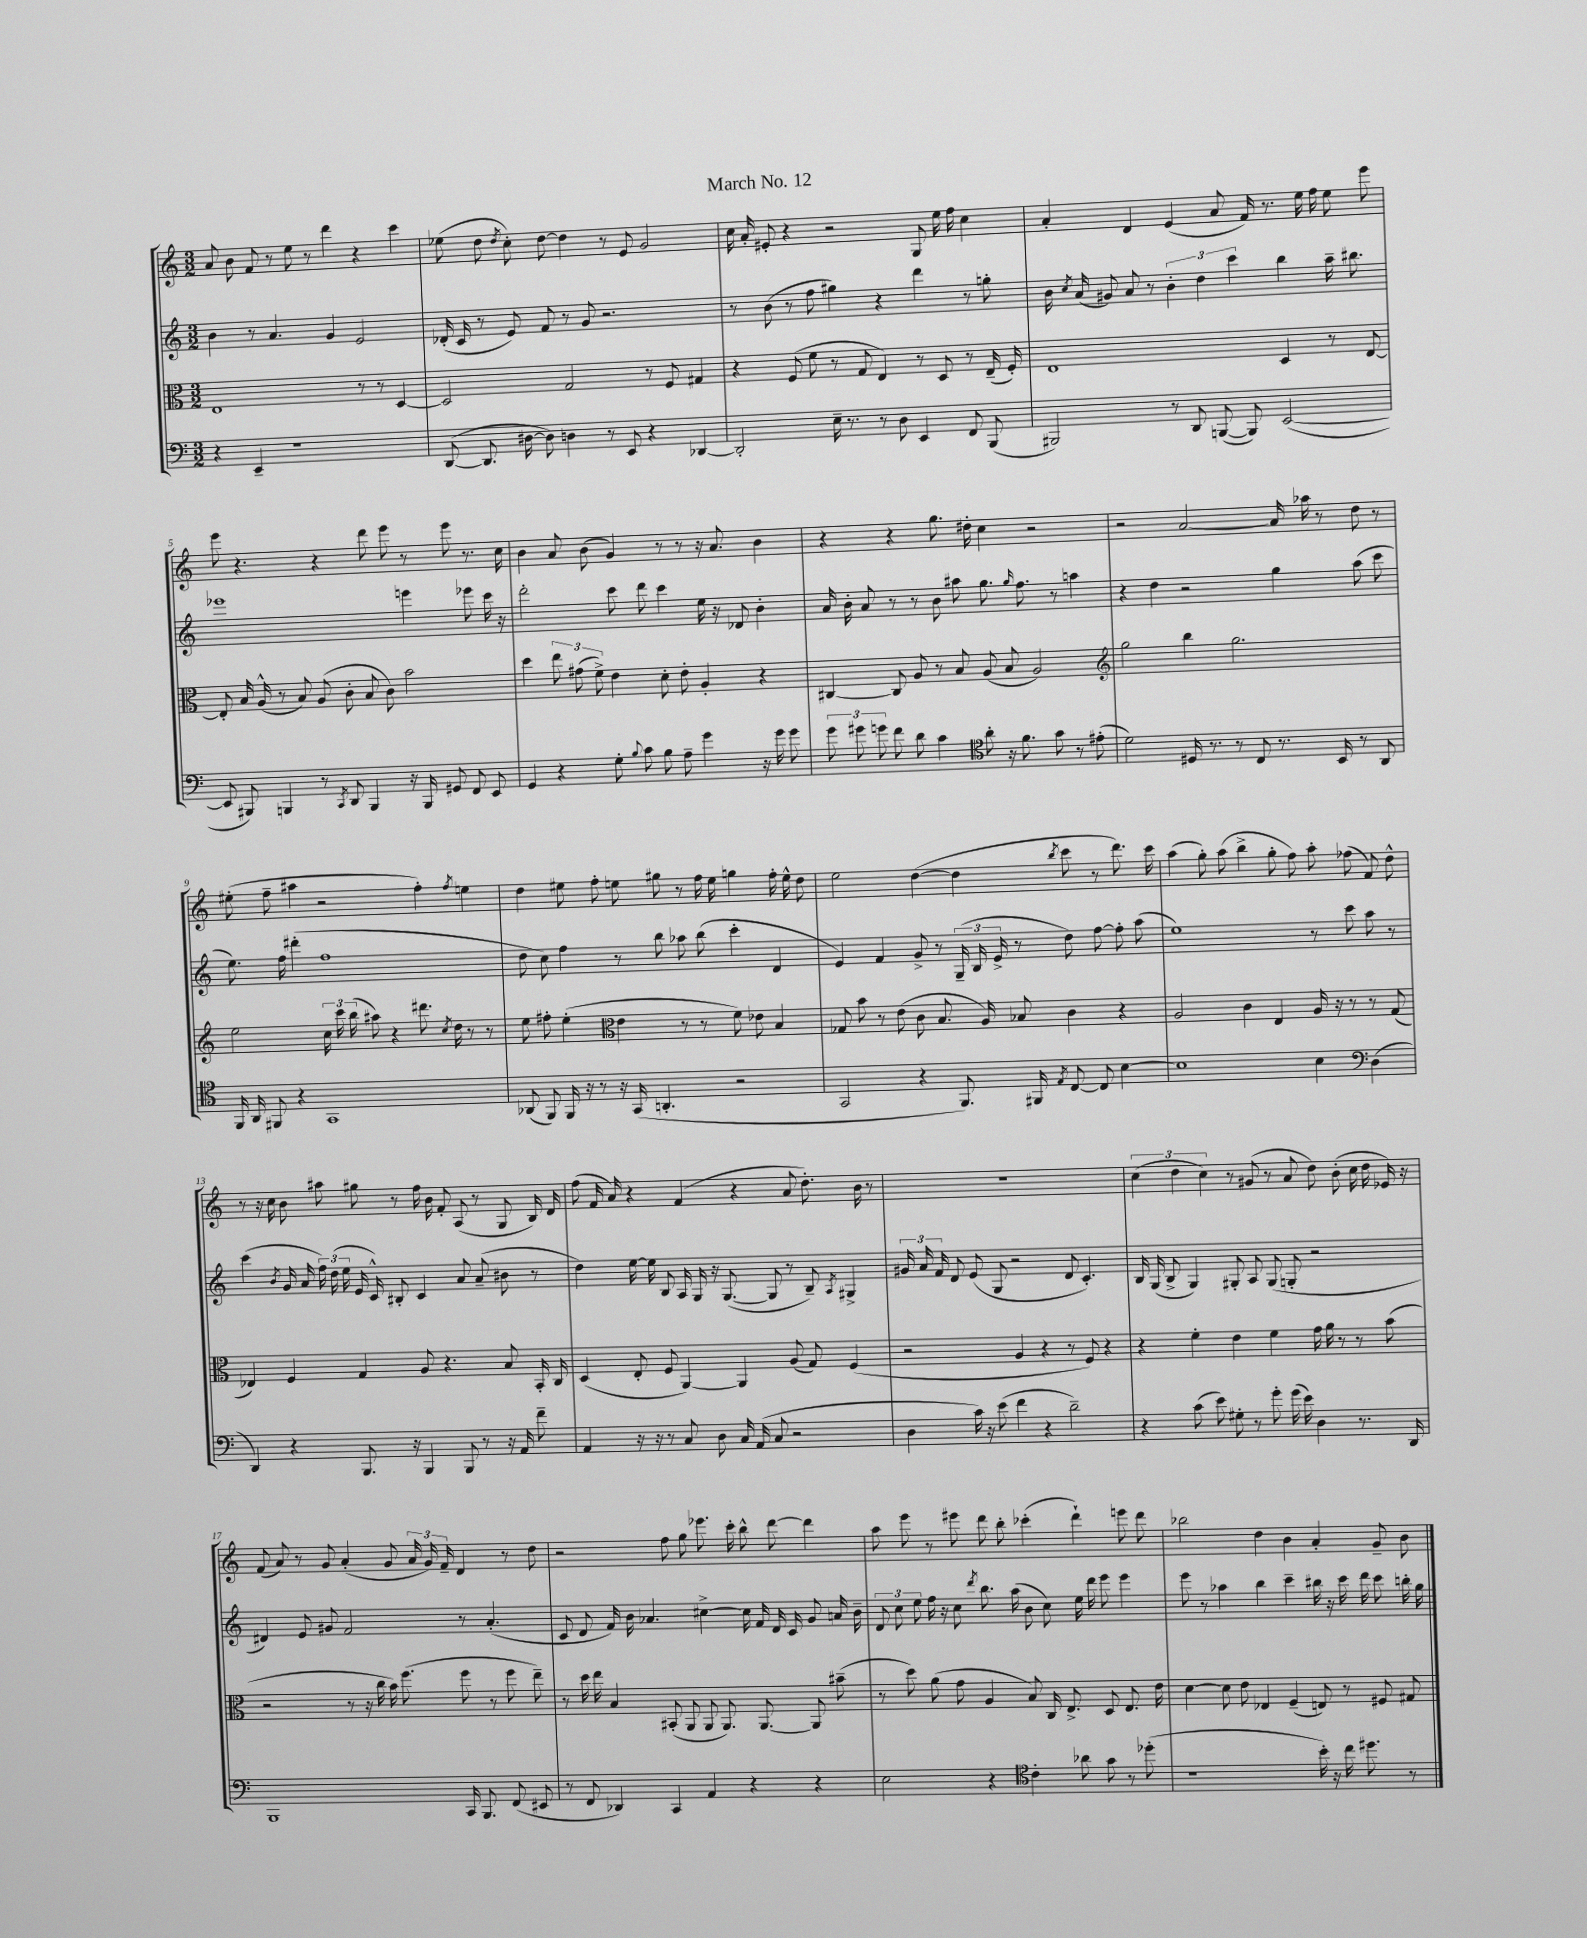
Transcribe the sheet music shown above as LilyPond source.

\header { title = "March No. 12" }
<<
\new StaffGroup <<
\new Staff = "s0" {
    \clef treble \key c \major \numericTimeSignature \time 3/2
    \autoBeamOff a'8 b'8 f'8 r8 e''8 r8 d'''4 r4 c'''4 |
    ees''8( d''8 \acciaccatura { d''8 } c''8-.) d''8~ d''4 r8 e'8 g'2 |
    c''16 a'16-. eis'8-. r4 r2 g8 e''16 f''16 c''4 |
    a'4-. d'4 e'4( a'8 f'16) r8. e''16 f''16 e''8 e'''8 |
    e'''8 r4. r4 d'''8 e'''8 r8 e'''8 r8. c''16 |
    b'4 a'8 b'8( g'4) r8 r8 r16 a'8. b'4 |
    r4 r4 g''8. dis''16-. c''4 r2 |
    r2 a'2~ a'16 aes''16 r8 d''8 r8 |
    eis''8-.( f''8-- ais''4 r2 f''4-.) \acciaccatura { f''8 } e''4 |
    d''4 eis''8 f''8-. e''8 gis''8 r8 f''16 e''16 g''4 f''16-. e''16-^ d''8 |
    e''2 d''4~( d''4 \acciaccatura { b''8 } c'''8 r8 d'''8.) c'''16 |
    a''4( g''8-.) a''8( b''4-> g''8-. f''8) a''8-. fes''8( f'8) d''8-^ |
    r8 r16 c''16 b'8 ais''8 gis''8 r8 f''16 b'16 f'8-. a8( r8 g8 b16) d'16 |
    f''8( f'16 a'16) r4 f'4( r4 a'8 d''8.-.) b'16 r8 |
    R1. |
    \tuplet 3/2 { c''4( d''4 c''4) } r8 gis'8( r8 a'8 d''8) b'8-.( c''16 d''16 ees'16) r16 |
    f'8( a'8) r8 g'8 a'4-.( g'8 \tuplet 3/2 { a'16 g'16) f'16-- } d'4 r8 d''8 |
    r2 f''8 g''8 ees'''8. c'''16-. b''8-^ d'''8~ d'''4 |
    a''8 e'''8 r8 eis'''8 d'''8 b''8-. ces'''4-.( d'''4-!) e'''8 d'''8 |
    bes''2 d''4 b'4 a'4-. g'8-- b'8 \bar "|." |
}
\new Staff = "s1" {
    \clef treble \key c \major \numericTimeSignature \time 3/2
    \autoBeamOff b'4 r8 a'4. g'4 e'2 |
    des'16-.( c'16 r8 e'8) f'8 r8 g'8 r2. |
    r8 b'8( r8 f''8 gis''4) r4 d'''4 r8 g''8-. |
    b'16 \acciaccatura { c''8 } a'16( gis'8) a'8 r8 \tuplet 3/2 { b'4-. d''4 c'''4 } b''4 a''16-- bis''8. |
    ees'''1 e'''4 ees'''8 c'''16 r16 |
    d'''2-. c'''8 d'''8 c'''4 e''16 r16 des'8 b'4-. |
    a'16 b'16-. a'8 r8 r8 b'8 ais''8 g''8. \grace { g''16 } f''8. r8 a''4 |
    r4 d''4 r2 g''4 a''8( c'''8 |
    e''8.) f''16 dis'''4-.( f''1 |
    d''8 c''8) f''4 r8 b''8 aes''8 b''8( c'''4-. d'4 |
    e'4) f'4 g'8-> r8 \tuplet 3/2 { g16--( b16 e'16-> } r8 d''8) f''8~ f''8-. a''8( |
    e''1) r8 c'''8 a''8 r8 |
    c'''4( \acciaccatura { b'8 } g'16 a'16 \tuplet 3/2 { f''16) d''16( e''16 } e'16 c'16-^) bis8-. c'4 a'8 a'8--( bis'8 r8 |
    d''4) e''16~ e''16 b8 a16 g16 r16 g8.~( g8 r8 b8--) \acciaccatura { a8 } gis4-> |
    \tuplet 3/2 { gis'16 a'16 f'16 } d'8 e'8( g8 r2 d'8 c'4.-.) |
    b16 g16( b8-> g4) gis8-. a8 gis8( g8-. r2 |
    dis'4) e'8 gis'8 f'2 r8 a'4.-.( |
    c'8 d'8 f'16) b'16 aes'4. cis''4~-> cis''16 f'16 d'16 c'16 g'8 a'16 b'16-- |
    \tuplet 3/2 { d'8 c''8 e''8 } f''16 r16 c''8 \acciaccatura { d'''8 } b''8. a''16( b'8 c''8) e''16 d'''16 e'''8 e'''4 |
    e'''8 r8 aes''4 b''4 c'''4-- bis''16 r16 c'''16 d'''16 c'''8 b''16-. g''16 \bar "|." |
}
\new Staff = "s2" {
    \clef alto \key c \major \numericTimeSignature \time 3/2
    \autoBeamOff e1 r8 r8 d4~ |
    d2 g2 r8 f8 gis4 |
    r4 f8( f'8 r8 g8 e4) r8 d8 r8 e16--( f16-.) |
    e1 d4 r8 e8~ |
    e8-. b16 a16-^( r8 b8) a8( c'8-. b8 c'8) b'2 |
    d''4 \tuplet 3/2 { e''8 gis'8( f'8->) } e'4 d'8-. e'8-. a4-. r4 |
    cis4~ cis8 a8 r8 b8 a8( b8 a2) |
    \clef treble g''2 b''4 g''2. |
    e''2 \tuplet 3/2 { c''16 c'''16 b''16( } ais''8) r4 dis'''8. \acciaccatura { c''8 } d''16 r8 r8 |
    e''8 fis''8-. e''4-.( \clef alto e'4 r8 r8 f'8) ees'8 b4 |
    ges8 b'8 r8 e'8( c'8 b8. a16) bes8 c'4 r4 |
    a2 c'4 e4 a16 r16 r8 r8 g8( |
    ees4) f4 g4 a8 r4. b8 b,16-. c16 |
    d4( e8-. f8 a,4~) a,4 a8( g8) f4( |
    r2 a4 r4 r8 f8) r4 |
    r4 f'4-. e'4 f'4 g'16 a'16 r8 r8 b'8( |
    r2 r8 r16 c''16 b'16) f''8.( f''8 r8 f''8 e''8--) |
    r8 d''16 e''16 b4 bis,8-.( a,8 a,8 a,8.) a,8.~ a,8 bis'8--( |
    r8 d''8) a'8( g'8 a4 b8) c16 e8.-> d8 e8. e'16 |
    d'4~ d'8 e'8 ees4 f4--( e8) r8 fis8 gis8 \bar "|." |
}
\new Staff = "s3" {
    \clef bass \key c \major \numericTimeSignature \time 3/2
    \autoBeamOff r4 e,4-- r1 |
    d,8~( d,8. dis16~ dis8) d4 r8 e,8 r4 des,4~ |
    des,2-. e16-- r8. r8 d8 e,4 f,8 b,,8( |
    bis,,2) r8 d,8 b,,8~( b,,8) e,2~( |
    e,8 bis,,8) b,,4 r8 \acciaccatura { c,8 } d,8 b,,4 r16 b,,16 gis,8 f,8 e,8 |
    g,4 r4 g8-. \appoggiatura { b8 } c'8 b8 a8-- g'4 r16 g'16 g'8 |
    \tuplet 3/2 { g'8 gis'8 g'8 } f'8 d'8 c'4 \clef tenor a'8-. r16 f'8. g'8 r8 eis'8-.( |
    d'2) dis16 r8. r8 c8 r8. b,16 r8 a,8 |
    f,16 a,16 fis,8 r4 g,1 |
    aes,8( f,8) f,16 r16 r8 r16 g,16( a,4.-. r2 |
    g,2 r4 f,8.) fis,16 \acciaccatura { e8 } c8~ c8 b4~ |
    b1 b4 \clef bass d4( |
    d,4) r4 b,,8. r16 b,,4 b,,8 r8 r16 a,16 f'8-- |
    a,4 r16 r16 r8 c8 d8 c16 a,16( c8 r2 |
    d4 c'16) r16 e'8( f'4 r4 d'2--) |
    r4 c'8( e'8) gis8-. r8 g'8-. g'16( e'16) d4 r8. d,16 |
    b,,1 c,16 b,,8. f,8( eis,8 |
    r8 f,8 des,4) c,4 a,4 r4 r4 |
    e2 r4 \clef tenor c'4-. aes'8 g'8 r8 des''8-.( |
    r1 b'16-.) r16 c''16 dis''8. r8 \bar "|." |
}
>>
>>
